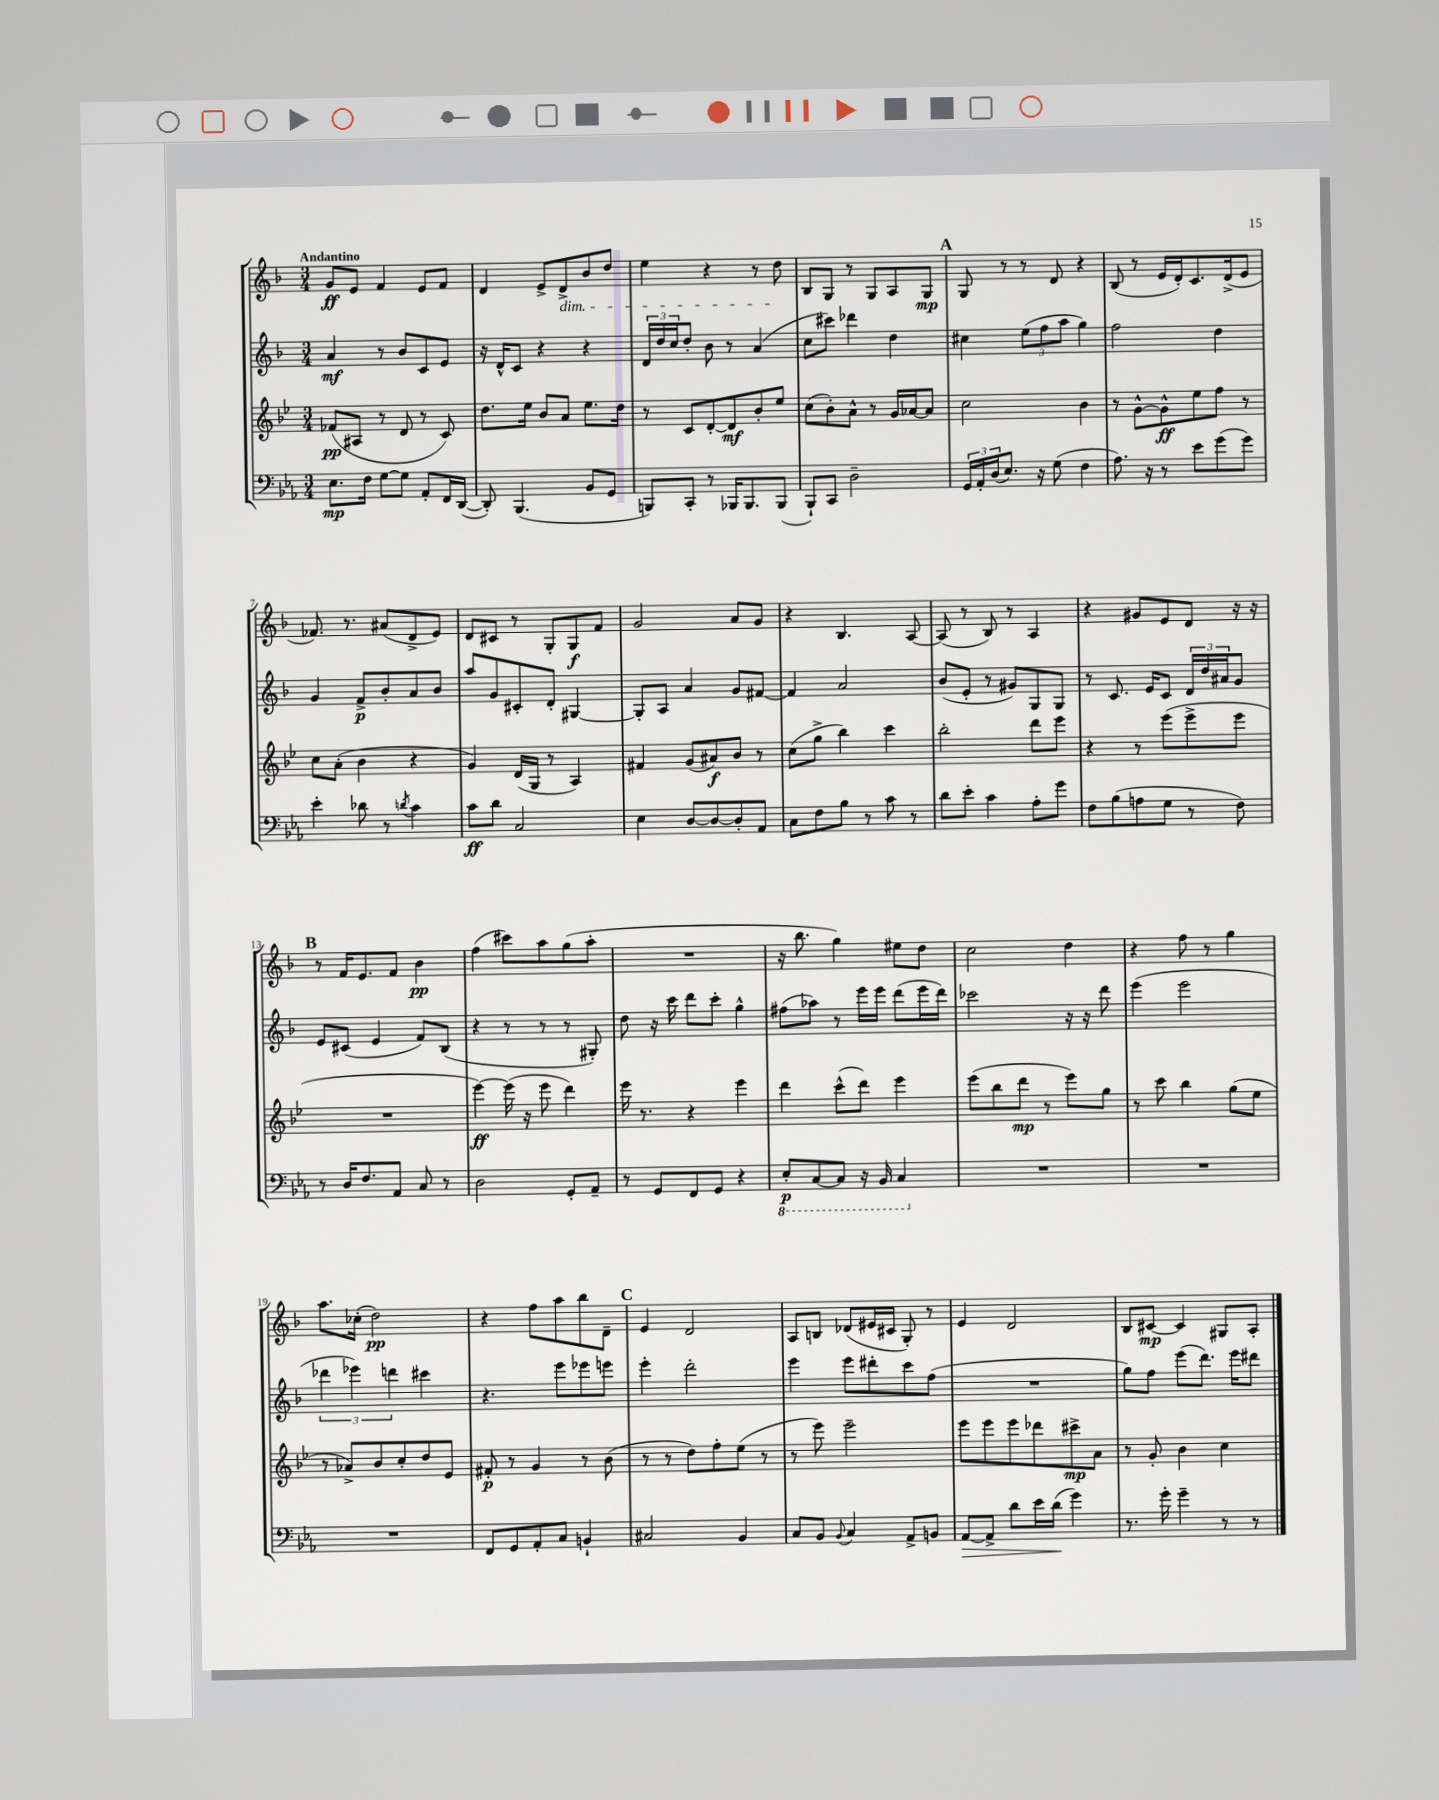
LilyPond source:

<<
\new StaffGroup <<
\new Staff = "s0" {
    \clef treble \key f \major \numericTimeSignature \time 3/4 \tempo "Andantino"
    g'8\ff e'8 f'4 e'8 f'8 |
    d'4 e'8-> d'8->\dim bes'8 d''8 |
    e''4 r4 r8 d''8\! |
    bes8 g8 r8 g8 a8 g8\mp |
    \mark \markup { \bold "A" } g8 r8 r8 d'8 r4 |
    bes8( r8 e'16 d'16-.) c'8. d'16->( e'8 |
    fes'8.) r8. ais'8( d'8-> e'8) |
    d'8 cis'8 r8 g8-. g8\f f'8 |
    g'2 a'8 g'8 |
    r4 bes4. a8~ |
    a8( r8 bes8) r8 a4 |
    r4 gis'8 e'8 d'8 r16 r16 |
    \mark \markup { \bold "B" } r8 f'16 e'8. f'8 bes'4\pp |
    f''4( cis'''8) a''8 g''8( a''8-. |
    R2. |
    r16 bes''8. g''4) eis''8 d''8 |
    c''2 d''4 |
    r4 f''8 r8 g''4 |
    a''8. ces''16-.( d''2\pp) |
    r4 f''8 a''8 bes''8 d'8-- |
    \mark \markup { \bold "C" } e'4 d'2 |
    a8 b8 des'8( eis'16 cis'16 g8-.) r8 |
    e'4 d'2 |
    bes8 cis'8~\mp cis'4 gis8 a8-. \bar "|." |
}
\new Staff = "s1" {
    \clef treble \key f \major \numericTimeSignature \time 3/4
    a'4\mf r8 bes'8 c'8 e'8 |
    r16 d'16-^ c'8 r4 r4 |
    \tuplet 3/2 { d'16 d''16 c''16 } d''8-. bes'8 r8 a'4( |
    c''8 cis'''8) des'''4 d''4 |
    \mark \markup { \bold "A" } cis''4 \tuplet 3/2 { e''8( f''8 a''8 } g''4) |
    f''2 d''4 |
    g'4 f'8->\p bes'8-. a'8 bes'8 |
    a''8 g'8 cis'8-. d'8-. gis4~ |
    gis8-. a8 a'4 g'8 fis'8~ |
    fis'4 a'2 |
    bes'8( e'8-. r8 gis'8) g8 g8 |
    r8 c'8. e'16 c'8 \tuplet 3/2 { d'16 d''16 ais'16 } g'8 |
    \mark \markup { \bold "B" } e'8 cis'8( e'4 f'8) bes8( |
    r4 r8 r8 r8 gis8-.) |
    d''8 r16 c'''16 d'''8 c'''8-. g''4-^ |
    fis''8( aes''8) r8 e'''16 e'''16 d'''8( e'''16 d'''16) |
    ces'''2 r16 r16 d'''8 |
    e'''4( e'''2 |
    \tuplet 3/2 { des'''4 ees'''4) d'''4 } cis'''4 |
    r4. e'''8 ees'''8 e'''8 |
    \mark \markup { \bold "C" } e'''4-. d'''2-. |
    e'''4 e'''8 dis'''8-. c'''8 f''8( |
    R2. |
    g''8) f''8 e'''8( d'''8.) e'''16 dis'''8 \bar "|." |
}
\new Staff = "s2" {
    \clef treble \key bes \major \numericTimeSignature \time 3/4
    fes'8\pp( ais8 r8 d'8 r8 c'8) |
    d''8. ees''16 bes'8 a'8 ees''8. d''16 |
    r8 c'8 d'8~-. d'8\mf bes'8-. ees''8 |
    c''8( bes'8-.) a'8-^ r8 g'16 aes'16~ aes'8 |
    \mark \markup { \bold "A" } c''2 bes'4 |
    r8 g'8~-^ g'8-^\ff ees''8 f''8 r8 |
    c''8 a'8-.( bes'4 r4 |
    g'4) d'16( g16 r8 a4) |
    fis'4 g'8( ais'8\f) bes'8 r8 |
    c''8( g''8-> bes''4) c'''4 |
    bes''2-. d'''8 ees'''8 |
    r4 r8 ees'''8( ees'''8-> ees'''8 |
    \mark \markup { \bold "B" } R2. |
    ees'''4~\ff) ees'''16( r16 ees'''8 d'''4) |
    ees'''16 r8. r4 ees'''4 |
    d'''4 c'''8-^( d'''8) ees'''4 |
    ees'''8( bes''8 d'''8\mp r8 ees'''8) g''8 |
    r8 c'''8 bes''4 g''8( ees''8 |
    r8 aes'8->) bes'8 c''8-. d''8 ees'8 |
    fis'8-.\p r8 g'4 r8 bes'8( |
    \mark \markup { \bold "C" } r8 r8 d''8) f''8-. ees''8( r8 |
    r8 ees'''8) ees'''2-- |
    ees'''8 ees'''8 ees'''8 des'''8 cis'''8->\mp a'8 |
    r8 g'8-. bes'4 c''4 \bar "|." |
}
\new Staff = "s3" {
    \clef bass \key ees \major \numericTimeSignature \time 3/4
    ees8.\mp f16 g8~ g8 aes,8-. f,16 d,16~( |
    d,8-.) bes,,4.( bes,8 g,8 |
    b,,8) c,8-. r8 bes,,16 bes,,8. bes,,8( |
    bes,,8-!) c,8 d2-- |
    \mark \markup { \bold "A" } \tuplet 3/2 { g,16 aes,16-. d16( } ees8.) r16 g8( f4 |
    aes8.) r16 r8 ees'8 g'8( g'8) |
    ees'4-. des'8 r8 \acciaccatura { d'8 } c'4 |
    c'8\ff d'8 c2 |
    ees4 d8~ d8~ d8-. aes,8 |
    c8 f8 bes8 r8 c'8 r8 |
    d'8 ees'8-. c'4 aes8-. g'8 |
    f8 bes8( a8 g8 r8 f8) |
    \mark \markup { \bold "B" } r8 d16 f8. aes,8 c8 r8 |
    d2 g,8-. aes,8-- |
    r8 g,8 f,8 g,8 r4 |
    \ottava #-1 ees,8-.\p c,8~ c,8 r16 bes,,16 c,4 \ottava #0 |
    R2. |
    R2. |
    R2. |
    f,8 g,8 aes,8-. c8 b,4-! |
    \mark \markup { \bold "C" } cis2 bes,4 |
    c8 bes,8 \appoggiatura { bes,8 } c4 aes,8-> b,8 |
    aes,8~\> aes,8-> d'8 ees'16 d'16\!( g'4) |
    r8. g'16-. g'4-- r8 r8 \bar "|." |
}
>>
>>
